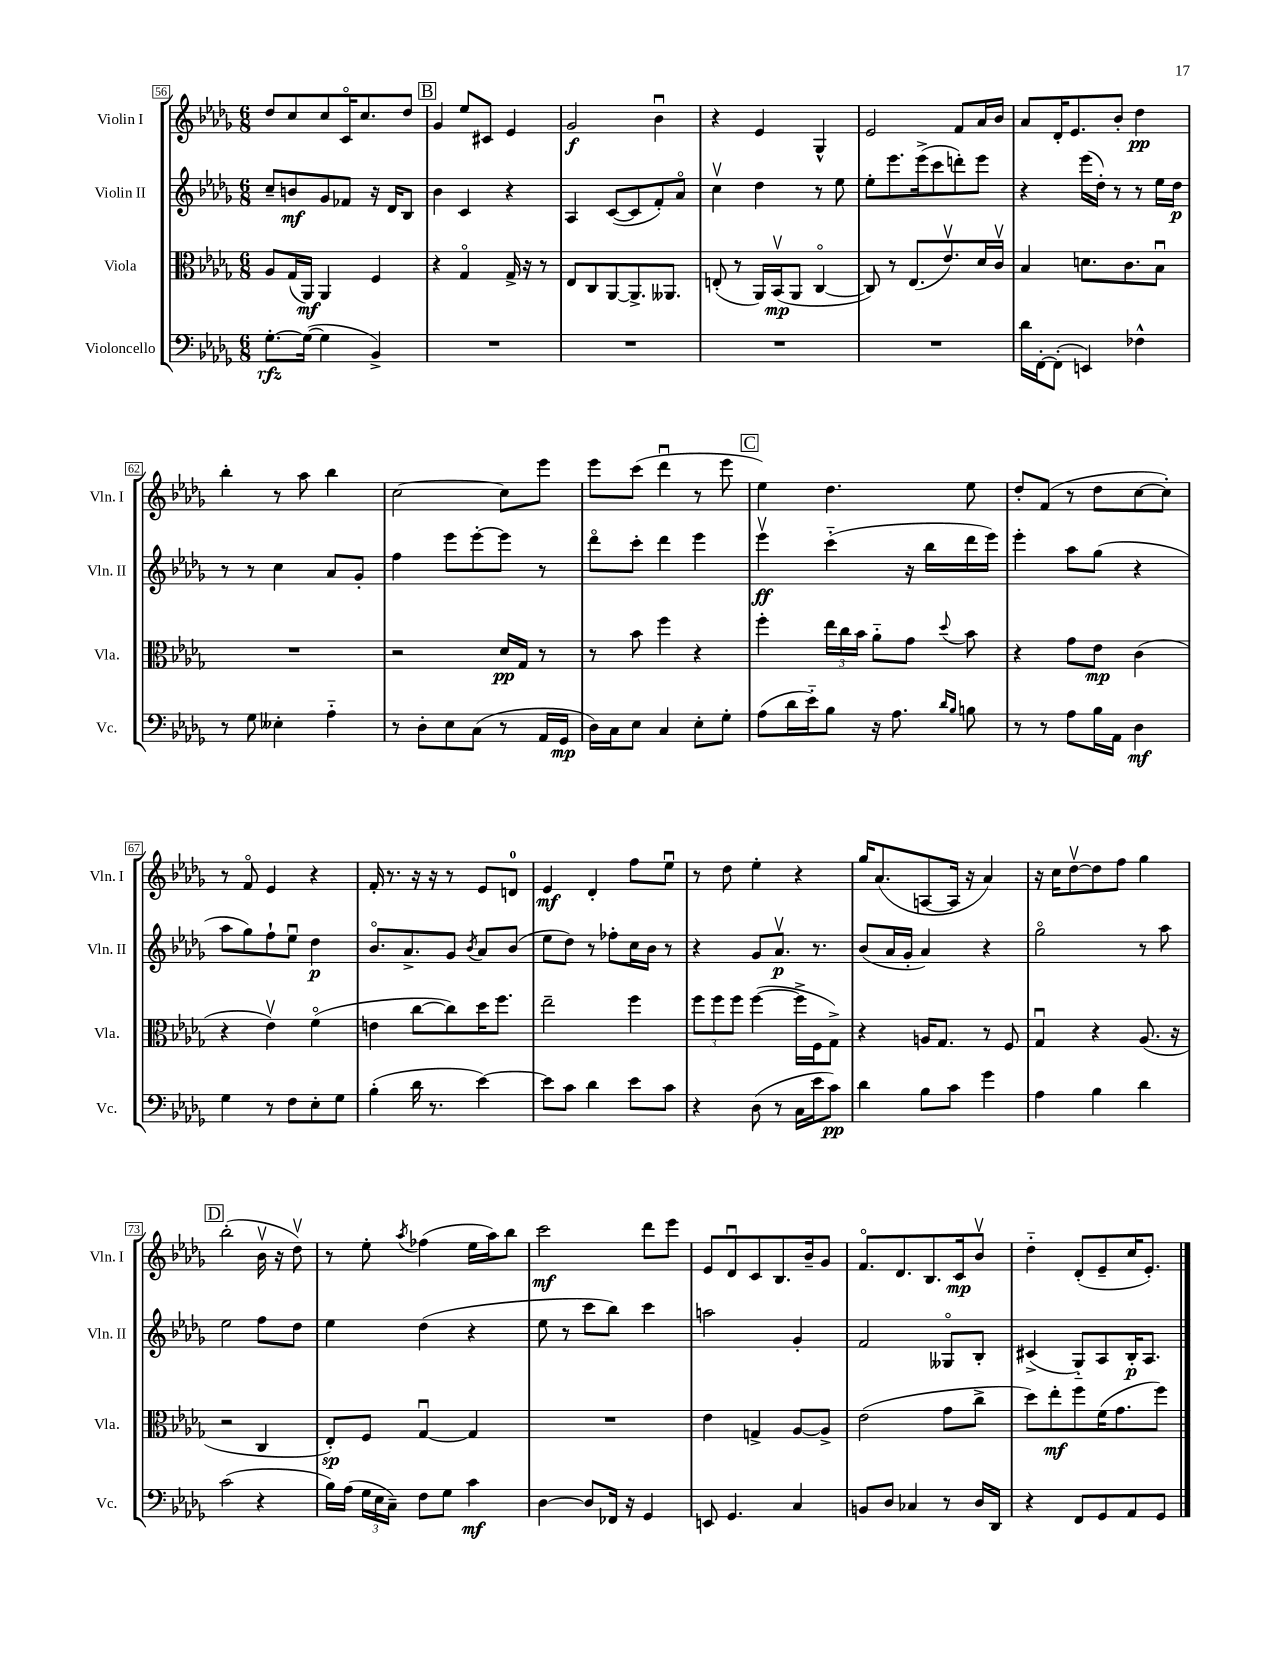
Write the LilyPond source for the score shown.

<<
\new StaffGroup <<
\new Staff = "s0" \with { instrumentName = "Violin I" shortInstrumentName = "Vln. I" } {
    \clef treble \key des \major \numericTimeSignature \time 6/8
    \autoBeamOff des''8[ c''8 c''8 c'16\flageolet c''8. des''8] |
    \mark \markup { \box "B" } ges'4 ees''8[ cis'8] ees'4 |
    ges'2\f bes'4\downbow |
    r4 ees'4 ges4-^ |
    ees'2 f'8[ aes'16 bes'16] |
    aes'8[ des'16-. ees'8. bes'8]-. des''4\pp |
    bes''4-. r8 aes''8 bes''4 |
    c''2~ c''8[ ees'''8] |
    ees'''8[ c'''8]( des'''4\downbow r8 ees'''8 |
    \mark \markup { \box "C" } ees''4) des''4. ees''8 |
    des''8[-. f'8]( r8 des''8[ c''8~ c''8]-.) |
    r8 f'8\flageolet ees'4 r4 |
    f'16-. r8. r16 r16 r8 ees'8[ d'8]-0 |
    ees'4\mf des'4-. f''8[ ees''8]\downbow |
    r8 des''8 ees''4-. r4 |
    ges''16[ aes'8.( a8~ a16] r16 aes'4) |
    r16 c''16[ des''8~\upbow des''8 f''8] ges''4 |
    \mark \markup { \box "D" } bes''2-.( bes'16\upbow r16 des''8\upbow) |
    r8 ees''8-. \acciaccatura { aes''8 } fes''4( ees''16[ aes''16) bes''8] |
    c'''2\mf des'''8[ ees'''8] |
    ees'8[ des'8\downbow c'8 bes8. bes'16-- ges'8] |
    f'8.[\flageolet des'8. bes8. c'16\mp bes'8]\upbow |
    des''4-_ des'8[-.( ees'8-- c''16 ees'8.]-.) \bar "|." |
}
\new Staff = "s1" \with { instrumentName = "Violin II" shortInstrumentName = "Vln. II" } {
    \clef treble \key des \major \numericTimeSignature \time 6/8
    \autoBeamOff c''8[-- b'8\mf ges'8 fes'8] r16 des'16[ bes8] |
    \mark \markup { \box "B" } bes'4 c'4 r4 |
    aes4 c'8[~( c'8 f'8-.) aes'8]\flageolet |
    c''4\upbow des''4 r8 ees''8 |
    ees''8[-. ees'''8. ees'''16->( c'''8 d'''8-.) ees'''8] |
    r4 ees'''16[( des''16]-.) r8 r8 ees''16[ des''16]\p |
    r8 r8 c''4 aes'8[ ges'8]-. |
    f''4 ees'''8[ ees'''8~-. ees'''8] r8 |
    des'''8[\flageolet c'''8]-. des'''4 ees'''4 |
    \mark \markup { \box "C" } ees'''4\upbow\ff c'''4-_( r16 bes''16[ des'''16 ees'''16]) |
    ees'''4-. aes''8[ ges''8]( r4 |
    aes''8[ ges''8) f''8-! ees''8]\downbow des''4\p |
    bes'8.[\flageolet aes'8.-> ges'8] \acciaccatura { bes'8 } aes'8[ bes'8]( |
    ees''8[ des''8]) r8 fes''8[-. c''16 bes'16] r8 |
    r4 ges'8[ aes'8.]\upbow\p r8. |
    bes'8[( aes'16 ges'16]-. aes'4) r4 |
    ges''2\flageolet r8 aes''8 |
    \mark \markup { \box "D" } ees''2 f''8[ des''8] |
    ees''4 des''4( r4 |
    ees''8 r8 c'''8[ bes''8]) c'''4 |
    a''2 ges'4-. |
    f'2 geses8[\flageolet bes8]-. |
    cis'4->( ges8[-_) aes8 bes16-.\p aes8.] \bar "|." |
}
\new Staff = "s2" \with { instrumentName = "Viola" shortInstrumentName = "Vla." } {
    \clef alto \key des \major \numericTimeSignature \time 6/8
    \autoBeamOff aes8[ ges16( aes,16]\mf) aes,4 f4 |
    \mark \markup { \box "B" } r4 ges4\flageolet ges16-> r16 r8 |
    ees8[ c8 aes,8~ aes,8.-> aeses,8.] |
    e8-.( r8 aes,16[) bes,16\upbow\mp( aes,8] c4~\flageolet |
    c8) r8 ees8.[( ees'8.\upbow) des'16 c'16]\upbow |
    bes4 d'8.[ c'8. bes8]\downbow |
    R2. |
    r2 des'16[\pp ges16] r8 |
    r8 bes'8 f''4 r4 |
    \mark \markup { \box "C" } f''4-. \tuplet 3/2 { ees''16[ c''16 bes'16] } aes'8[-_ ges'8] \appoggiatura { des''8 } bes'8 |
    r4 ges'8[ ees'8]\mp c'4( |
    r4 ees'4\upbow) f'4\flageolet( |
    e'4 c''8[~ c''8) des''16 f''8.] |
    ees''2-- f''4 |
    \tuplet 3/2 { f''8[ f''8 f''8] } f''4~( f''16[-> f16 ges8]->) |
    r4 a16[ ges8.] r8 f8 |
    ges4\downbow r4 aes8.( r16 |
    \mark \markup { \box "D" } r2 c4 |
    ees8[-.\sp) f8] ges4~\downbow ges4 |
    R2. |
    ees'4 g4-> aes8[~ aes8]-> |
    ees'2( ges'8[ c''8]-> |
    des''8[) ees''8-.\mf f''8 f'16( ges'8. f''8]) \bar "|." |
}
\new Staff = "s3" \with { instrumentName = "Violoncello" shortInstrumentName = "Vc." } {
    \clef bass \key des \major \numericTimeSignature \time 6/8
    \autoBeamOff ges8.[~-.\rfz ges16]~( ges4 bes,4->) |
    \mark \markup { \box "B" } R2. |
    R2. |
    R2. |
    R2. |
    des'16[ f,16~-. f,8]-.( e,4) fes4-^ |
    r8 ges8 eeses4-. aes4-_ |
    r8 des8[-. ees8 c8]( r8 aes,16[ ges,16]\mp |
    des16[) c16 ees8] c4 ees8[-. ges8]-. |
    \mark \markup { \box "C" } aes8[( des'16 ees'16-_) bes8] r16 aes8. \grace { des'16[ bes16] } b8 |
    r8 r8 aes8[ bes16 aes,16] des4\mf |
    ges4 r8 f8[ ees8-. ges8] |
    bes4-.( des'16 r8. ees'4~) |
    ees'8[ c'8] des'4 ees'8[ c'8] |
    r4 des8( r8 c16[ ees'16 c'8]\pp) |
    des'4 bes8[ c'8] ges'4 |
    aes4 bes4 des'4 |
    \mark \markup { \box "D" } c'2( r4 |
    bes16[) aes16]( \tuplet 3/2 { ges16[ ees16 c16]--) } f8[ ges8] c'4\mf |
    des4~ des8[ fes,16] r16 ges,4 |
    e,8 ges,4. c4 |
    b,8[ des8] ces4 r8 des16[ des,16] |
    r4 f,8[ ges,8 aes,8 ges,8] \bar "|." |
}
>>
>>
\layout { \context { \Score currentBarNumber = #56 \override BarNumber.stencil = #(make-stencil-boxer 0.1 0.3 ly:text-interface::print) } }
